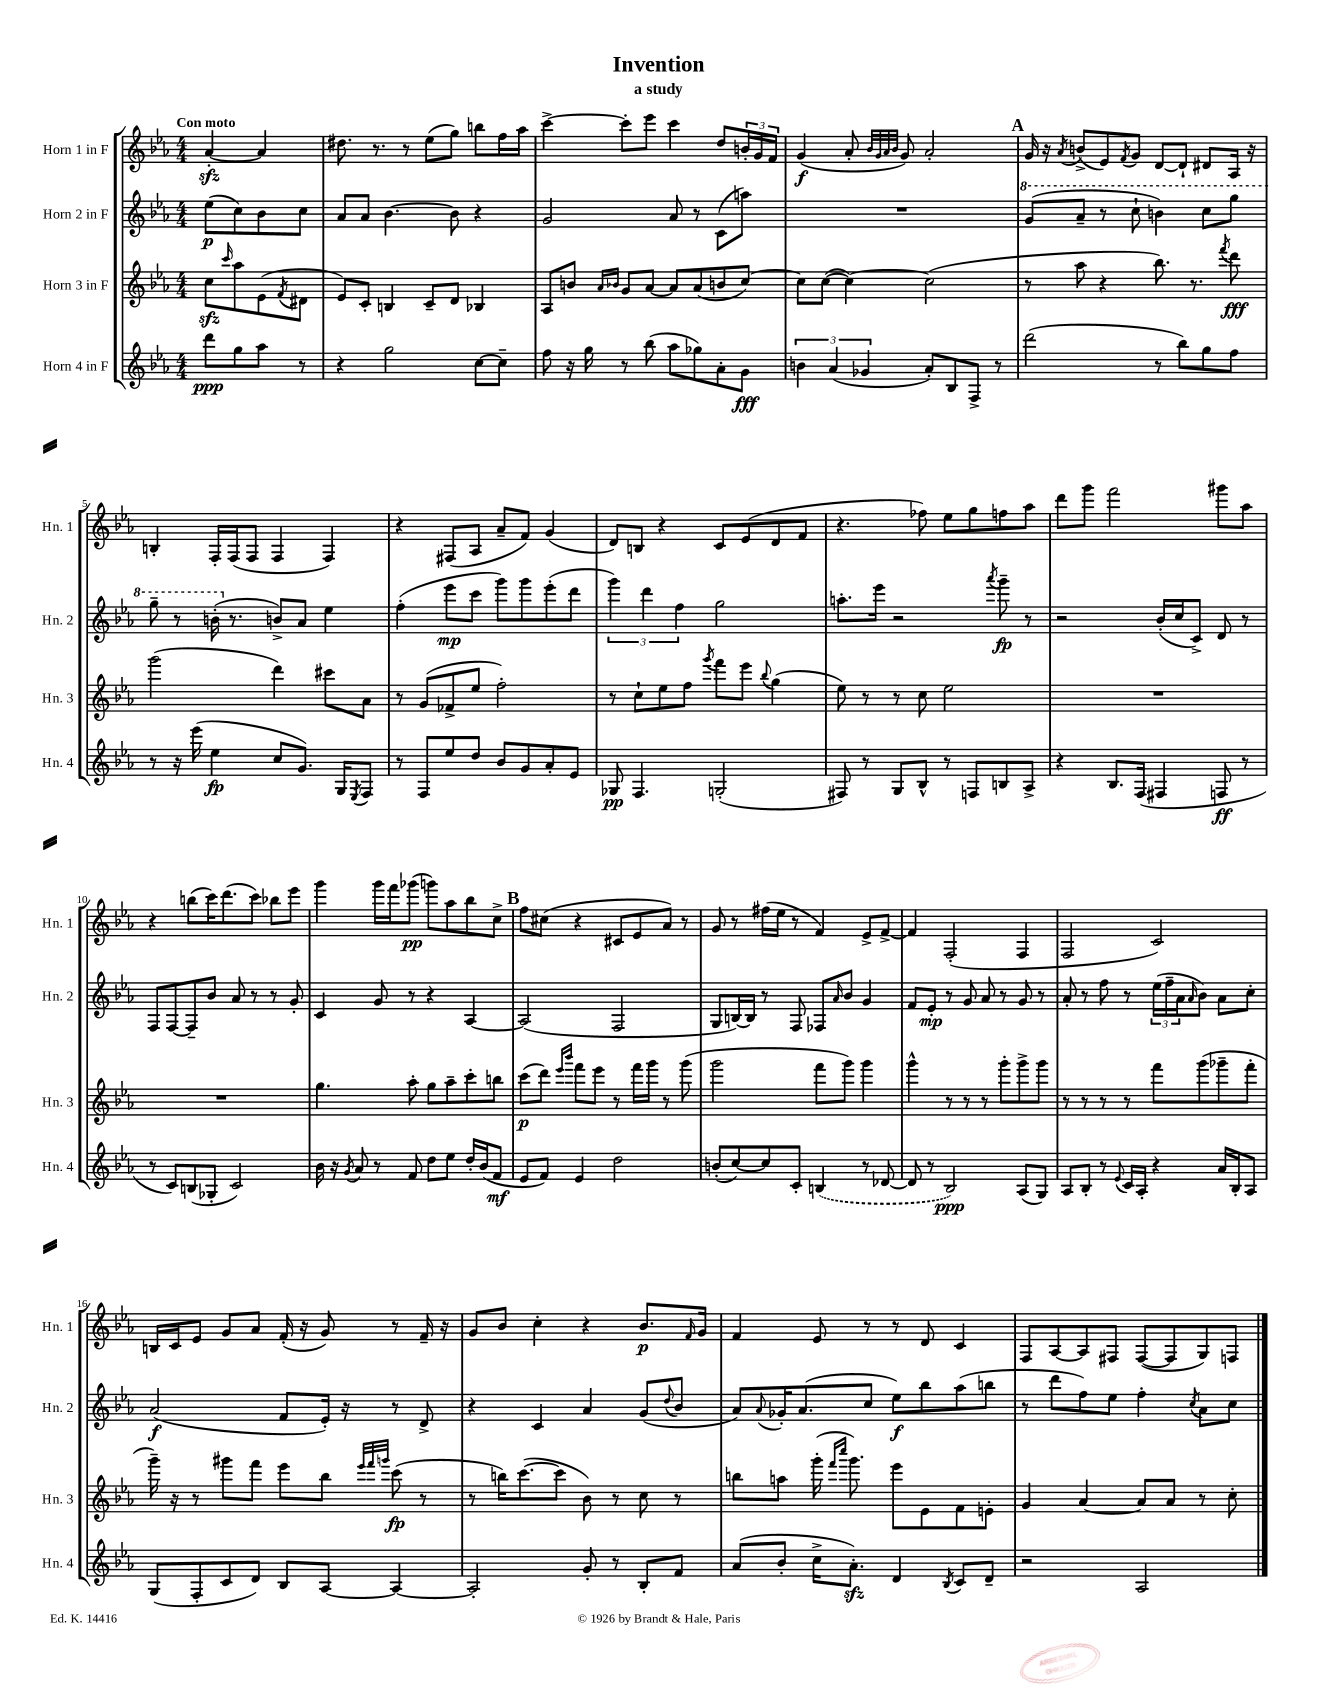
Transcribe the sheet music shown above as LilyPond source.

\header { title = "Invention" subtitle = "a study" }
<<
\new StaffGroup <<
\new Staff = "s0" \with { instrumentName = "Horn 1 in F" shortInstrumentName = "Hn. 1" } {
    \clef treble \key ees \major \numericTimeSignature \time 4/4 \partial 2 \tempo "Con moto"
    aes'4~-.\sfz aes'4 |
    dis''8. r8. r8 ees''8( g''8) b''8 f''16 aes''16 |
    c'''4~-> c'''8-. ees'''8 c'''4 d''8 \tuplet 3/2 { b'16-. g'16 f'16 } |
    g'4\f( aes'8-. \grace { bes'32 g'32 aes'32 bes'32 } g'8) aes'2-. |
    \mark \markup { \bold "A" } g'16 r16 \acciaccatura { aes'8 } b'8->( ees'8) \acciaccatura { f'8 } g'8 d'8~ d'8-! dis'8 aes16 r16 |
    b4-. f16-. f16( f8 f4 f4) |
    r4 fis8( aes8 aes'8-- f'8) g'4( |
    d'8) b8 r4 c'8 ees'8( d'8 f'8 |
    r4. fes''8) ees''8 g''8 f''8 aes''8 |
    d'''8 g'''8 f'''2 gis'''8 aes''8 |
    r4 b''8( c'''16) d'''8.( c'''8) bes''8 ees'''8 |
    g'''4 g'''16 f'''16 ges'''8\pp( g'''8) aes''8 bes''8 c''8-> |
    \mark \markup { \bold "B" } f''8 cis''8( r4 cis'8 ees'8 aes'8) r8 |
    g'8 r8 fis''16( ees''16 r8 f'4) ees'8-> f'8~-> |
    f'4 f2-.( f4 |
    f2 c'2) |
    b16 c'16 ees'8 g'8 aes'8 f'16-.( r16 g'8) r8 f'16-- r16 |
    g'8 bes'8 c''4-. r4 bes'8.\p \grace { f'16 } g'16 |
    f'4 ees'8 r8 r8 d'8 c'4 |
    f8 aes8~ aes8 fis8 fis8~( fis8 g8) f8 \bar "|." |
}
\new Staff = "s1" \with { instrumentName = "Horn 2 in F" shortInstrumentName = "Hn. 2" } {
    \clef treble \key ees \major \numericTimeSignature \time 4/4 \partial 2
    ees''8\p( c''8) bes'8 c''8 |
    aes'8 aes'8 bes'4.~ bes'8 r4 |
    g'2 aes'8 r8 c'8( a''8) |
    R1 |
    \mark \markup { \bold "A" } \ottava #1 g''8( aes''8-- r8 c'''8-! b''4) c'''8 g'''8 |
    g'''8-- r8 b''16-.( \ottava #0 r8. b'8->) aes'8 ees''4 |
    f''4-.( ees'''8\mp c'''8 g'''8) g'''8 ees'''8-.( d'''8 |
    \tuplet 3/2 { g'''4) d'''4 f''4 } g''2 |
    a''8.-. ees'''16 r2 \acciaccatura { aes'''8 } g'''8--\fp r8 |
    r2 bes'16-.( c''16 c'8->) d'8 r8 |
    f8 f8~ f8-- bes'8 aes'8 r8 r8 g'8-. |
    c'4 g'8 r8 r4 aes4~ |
    \mark \markup { \bold "B" } aes2( f2 |
    g8 b16~) b16 r8 f8 fes8 \grace { aes'16 } bes'8 g'4 |
    f'8 ees'8-.\mp r8 g'8 aes'8 r8 g'8 r8 |
    aes'8-. r8 f''8 r8 \tuplet 3/2 { ees''16( f''16-- aes'16 } \grace { aes'16 } bes'8) aes'8 c''8-. |
    aes'2\f( f'8 ees'16-.) r16 r8 d'8-> |
    r4 c'4 aes'4 g'8( \appoggiatura { d''8 } bes'8 |
    aes'8) \appoggiatura { aes'8 } ges'16-. aes'8.( c''8 ees''8\f) bes''8 aes''8( b''8 |
    r8 d'''8 f''8) ees''8 f''4-. \acciaccatura { c''8 } aes'8 c''8 \bar "|." |
}
\new Staff = "s2" \with { instrumentName = "Horn 3 in F" shortInstrumentName = "Hn. 3" } {
    \clef treble \key ees \major \numericTimeSignature \time 4/4 \partial 2
    c''8\sfz \grace { c'''16 } aes''8 ees'8( \acciaccatura { f'8 } dis'8 |
    ees'8) c'8-. b4 c'8-- d'8 bes4 |
    aes8 b'8 \grace { aes'16 bes'16 } g'8 aes'8~ aes'8 aes'8( b'8 c''8~) |
    c''8 c''8~( c''4~) c''2( |
    \mark \markup { \bold "A" } r8 aes''8 r4 bes''8.) r8. \acciaccatura { f'''8 } d'''8\fff |
    g'''2( d'''4) cis'''8 aes'8 |
    r8 g'8( fes'8-> ees''8 f''2-.) |
    r8 c''8-! ees''8 f''8 \acciaccatura { g'''8 } f'''8 ees'''8 \appoggiatura { bes''8 } g''4( |
    ees''8) r8 r8 c''8 ees''2 |
    R1 |
    R1 |
    g''4. aes''8-. g''8 aes''8-- c'''8-. b''8 |
    \mark \markup { \bold "B" } c'''8\p( d'''8) \grace { ees'''16 bes'''16 } f'''8 ees'''8 r8 f'''16 g'''16 r8 g'''8( |
    g'''2 f'''8 g'''8) g'''4 |
    g'''4-^ r8 r8 r8 g'''8-. g'''8-> g'''8 |
    r8 r8 r8 r8 f'''8 g'''8( ges'''8-- f'''8-. |
    g'''16--) r16 r8 gis'''8 f'''8 ees'''8 bes''8 \grace { ees'''32 f'''32 g'''32 } c'''8\fp( r8 |
    r8 b''16) c'''8.~( c'''8 bes'8) r8 c''8 r8 |
    b''8 a''8 g'''16-.( \grace { f'''16 c''''16 } g'''8.) ees'''8 ees'8 f'8 e'8-. |
    g'4 aes'4~ aes'8 aes'8 r8 c''8-. \bar "|." |
}
\new Staff = "s3" \with { instrumentName = "Horn 4 in F" shortInstrumentName = "Hn. 4" } {
    \clef treble \key ees \major \numericTimeSignature \time 4/4 \partial 2
    d'''8\ppp g''8 aes''8 r8 |
    r4 g''2 c''8~ c''8-- |
    f''8 r16 g''16 r8 bes''8( aes''8 ges''8) aes'8-. g'8\fff |
    \tuplet 3/2 { b'4 aes'4( ges'4 } aes'8-.) bes8 f8-> r8 |
    \mark \markup { \bold "A" } d'''2( r8 bes''8) g''8 f''8 |
    r8 r16 ees'''16( ees''4\fp c''8 g'8.) g16 \acciaccatura { ees8 } f8 |
    r8 f8 ees''8 d''8 bes'8 g'8 aes'8-. ees'8 |
    ges8\pp f4. g2-.( |
    fis8) r8 g8 bes8-^ r8 f8 b8 aes8-> |
    r4 bes8. f16( fis4 f8\ff r8 |
    r8 c'8) b8( ges8-. c'2) |
    bes'16 r16 \acciaccatura { g'8 } aes'8 r8 f'8 d''8 ees''8 d''16-. bes'16( f'8\mf |
    \mark \markup { \bold "B" } ees'8 f'8) ees'4 d''2 |
    b'8-.( c''8~) c''8 c'8-. \once \slurDashed b4( r8 des'8~ |
    des'8 r8 bes2\ppp) aes8( g8) |
    aes8 bes8-. r8 \appoggiatura { ees'8 } c'16 aes16-. r4 aes'16 bes16-. aes8 |
    g8( f8-. c'8 d'8) bes8 aes8~ aes4~ |
    aes2-. g'8-. r8 bes8-. f'8 |
    aes'8( bes'8-. c''16-> aes'8.-.\sfz) d'4 \acciaccatura { bes8 } c'8 d'8-- |
    r2 aes2 \bar "|." |
}
>>
>>
